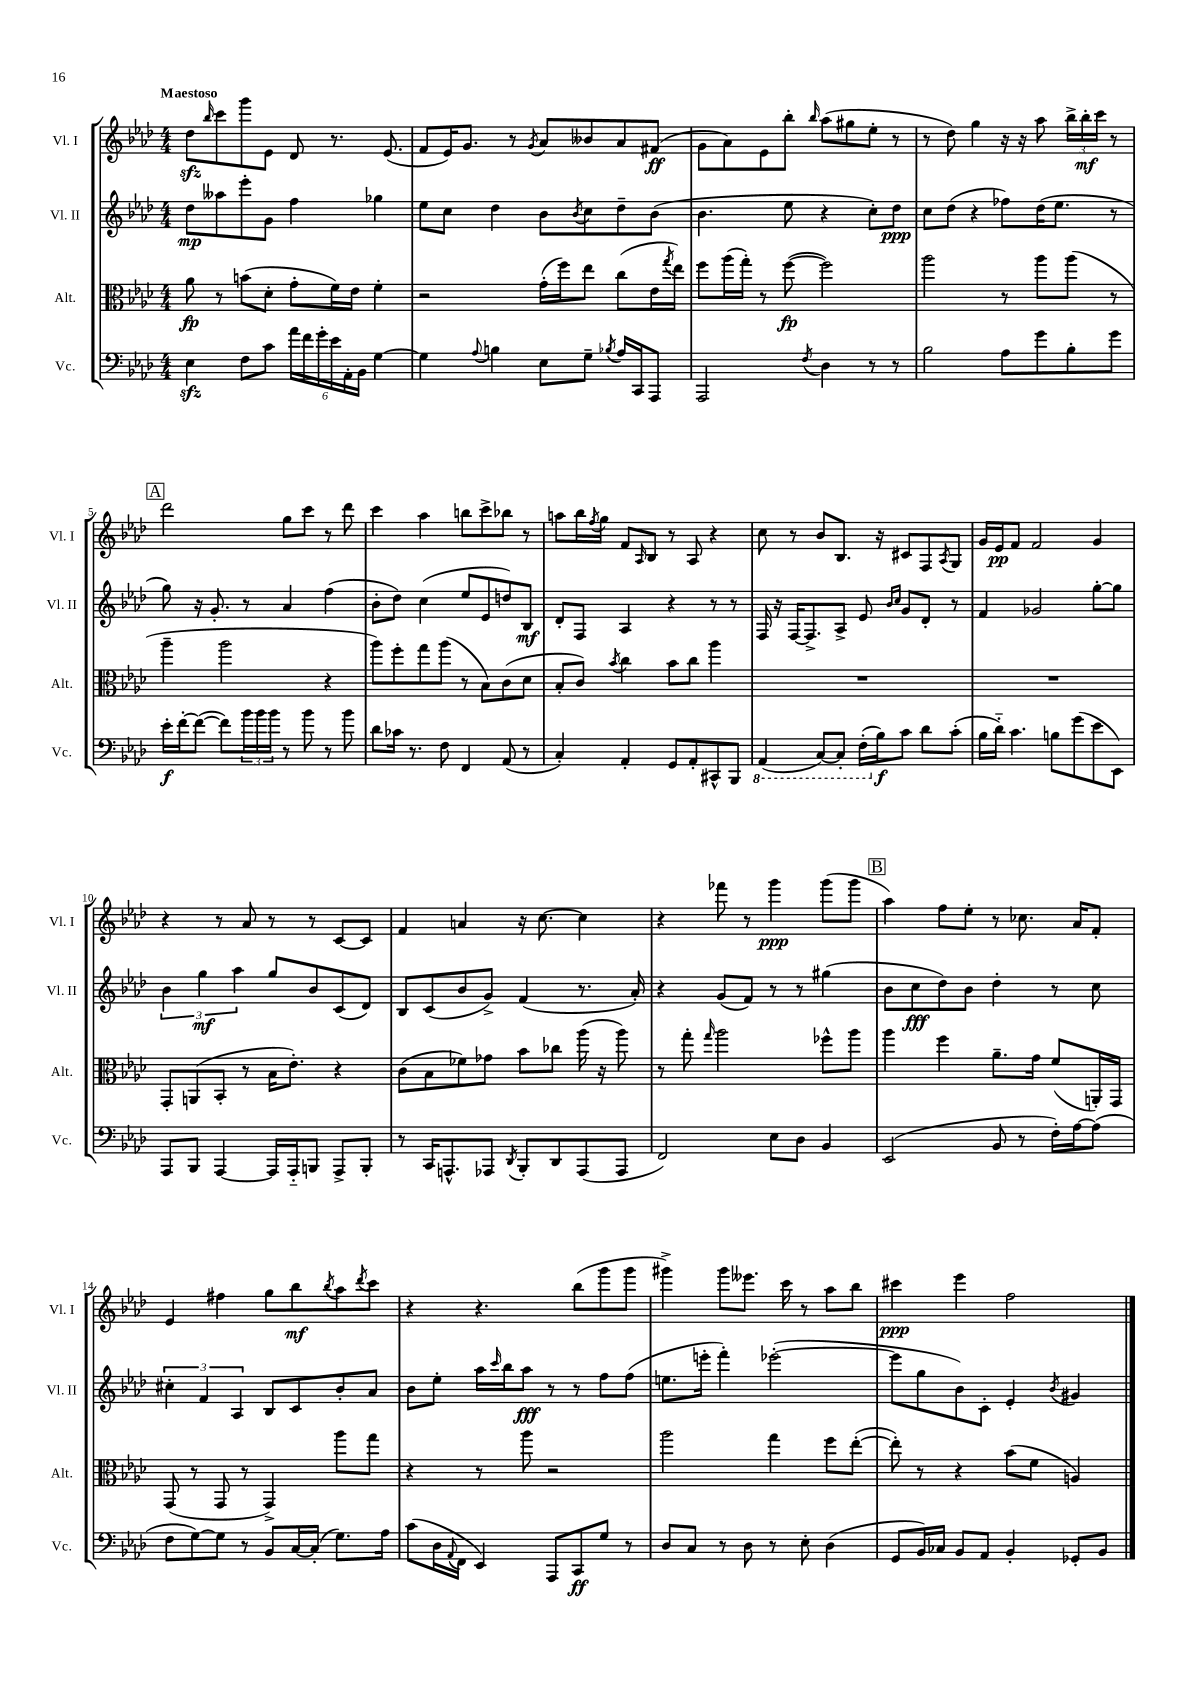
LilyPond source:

<<
\new StaffGroup <<
\new Staff = "s0" \with { instrumentName = "Vl. I" shortInstrumentName = "Vl. I" } {
    \clef treble \key aes \major \numericTimeSignature \time 4/4 \tempo "Maestoso"
    des''8\sfz \grace { bes''16 } c'''8 g'''8 ees'8 des'8 r8. ees'8.( |
    f'8 ees'16) g'8. r8 \acciaccatura { g'8 } aes'8 beses'8 aes'8 fis'8\ff( |
    g'8 aes'8) ees'8 bes''8-. \grace { bes''16 } aes''8( gis''8 ees''8-. r8 |
    r8 des''8) g''4 r16 r16 aes''8 \tuplet 3/2 { bes''16-> bes''16-.\mf c'''16 } r8 |
    \mark \markup { \box "A" } des'''2 g''8 c'''8 r8 des'''8 |
    c'''4 aes''4 b''8 c'''8-> bes''8 r8 |
    a''8 bes''16 \acciaccatura { f''8 } g''16 f'8 \grace { aes16 } bes8 r8 aes8 r4 |
    c''8 r8 bes'8 bes8. r16 cis'8 f8 \acciaccatura { aes8 } g8 |
    g'16 ees'16\pp f'8 f'2 g'4 |
    r4 r8 aes'8 r8 r8 c'8~ c'8 |
    f'4 a'4 r16 c''8.~ c''4 |
    r4 fes'''8 r8 g'''4\ppp g'''8( g'''8 |
    \mark \markup { \box "B" } aes''4) f''8 ees''8-. r8 ces''8. aes'16 f'8-. |
    ees'4 fis''4 g''8 bes''8\mf \acciaccatura { bes''8 } aes''8 \acciaccatura { des'''8 } c'''8 |
    r4 r4. bes''8( g'''8 g'''8 |
    gis'''4->) gis'''8 eeses'''8. c'''16 r8 aes''8 bes''8 |
    cis'''4\ppp ees'''4 f''2 \bar "|." |
}
\new Staff = "s1" \with { instrumentName = "Vl. II" shortInstrumentName = "Vl. II" } {
    \clef treble \key aes \major \numericTimeSignature \time 4/4
    des''8\mp aeses''8 ees'''8-. g'8 f''4 ges''4 |
    ees''8 c''8 des''4 bes'8 \acciaccatura { bes'8 } c''8 des''8-- bes'8( |
    bes'4. ees''8 r4 c''8-.) des''8\ppp |
    c''8 des''8( r4 fes''8) des''16( ees''8. r8 |
    \mark \markup { \box "A" } g''8) r16 g'8.-. r8 aes'4 f''4( |
    bes'8-. des''8) c''4( ees''8 ees'8 d''8) bes8\mf |
    des'8-. f8 aes4 r4 r8 r8 |
    f16 r16 f16~ f8.-> aes8-> ees'8 \grace { bes'16 c''16 } g'8 des'8-. r8 |
    f'4 ges'2 g''8~-. g''8 |
    \tuplet 3/2 { bes'4 g''4\mf aes''4 } g''8 bes'8 c'8( des'8) |
    bes8 c'8( bes'8 g'8->) f'4( r8. aes'16-.) |
    r4 g'8( f'8) r8 r8 gis''4( |
    \mark \markup { \box "B" } bes'8 c''8\fff des''8) bes'8 des''4-. r8 c''8 |
    \tuplet 3/2 { cis''4-. f'4 aes4 } bes8 c'8 bes'8-. aes'8 |
    bes'8 ees''8-. aes''16 \grace { c'''16 } bes''16 aes''8\fff r8 r8 f''8 f''8( |
    e''8. e'''16-. f'''4-.) ees'''2~-.( |
    ees'''8 g''8 bes'8) c'8-. ees'4-. \acciaccatura { bes'8 } gis'4 \bar "|." |
}
\new Staff = "s2" \with { instrumentName = "Alt." shortInstrumentName = "Alt." } {
    \clef alto \key aes \major \numericTimeSignature \time 4/4
    aes'8\fp r8 b'8( des'8-. g'8-. f'16) ees'16 f'4-. |
    r2 g'16-.( f''16) ees''8 c''8( ees'16 \acciaccatura { g''8 } ees''16) |
    f''8 aes''16( g''16-.) r8 f''8~\fp( f''2) |
    aes''2 r8 aes''8 aes''8( r8 |
    \mark \markup { \box "A" } aes''4-- aes''2 r4 |
    aes''8) f''8-. g''8 aes''8( r8 bes8) c'8( des'8 |
    bes8-. c'8) \acciaccatura { bes'8 } c''4 bes'8 c''8 aes''4 |
    R1 |
    R1 |
    g,8-. a,8( bes,8-. r8 bes16 ees'8.-.) r4 |
    c'8( bes8 fes'8) ges'8 bes'8 ces''8 aes''16( r16 aes''8) |
    r8 g''8-. \grace { g''16 } aes''2 fes''8-^ aes''8 |
    \mark \markup { \box "B" } aes''4 f''4 aes'8.-- g'16 f'8( a,16-.) g,16 |
    g,8( r8 g,8 r8 g,4->) aes''8 g''8 |
    r4 r8 aes''8 r2 |
    aes''2 g''4 f''8 ees''8~-.( |
    ees''8-.) r8 r4 bes'8( f'8 a4) \bar "|." |
}
\new Staff = "s3" \with { instrumentName = "Vc." shortInstrumentName = "Vc." } {
    \clef bass \key aes \major \numericTimeSignature \time 4/4
    ees4\sfz f8 c'8 \tuplet 6/4 { aes'16 f'16 g'16-. ees'16 aes,16-. bes,16 } g4~ |
    g4 \appoggiatura { aes8 } b4 ees8 g8-- \acciaccatura { bes8 } aes16 c,16 aes,,8 |
    aes,,2 \acciaccatura { f8 } des4 r8 r8 |
    bes2 aes8 g'8 bes8-. g'8 |
    \mark \markup { \box "A" } ees'16-.\f f'16~-. f'8~( f'8) \tuplet 3/2 { bes'16 bes'16 bes'16 } r8 bes'8 r8 bes'8 |
    des'8 ces'16 r8. f8 f,4 aes,8( r8 |
    c4-.) aes,4-. g,8 aes,8-. cis,8-^ bes,,8 |
    \ottava #-1 aes,,4( c,8~) c,8-. f,16-.( \ottava #0 bes16\f) c'8 des'8 c'8-.( |
    bes16 des'16-_) c'4. b8 g'8( ees'8 ees,8) |
    aes,,8 bes,,8 aes,,4~ aes,,16 aes,,16-_ b,,8 aes,,8-> b,,8-. |
    r8 c,16 a,,8.-^ aes,,8 \acciaccatura { des,8 } bes,,8-. des,8 aes,,8( aes,,8 |
    f,2) ees8 des8 bes,4 |
    \mark \markup { \box "B" } ees,2( bes,8 r8 f16-.) aes16~ aes8( |
    f8 g8~) g8 r8 bes,8 c16~ c16-.( g8.) aes16 |
    c'8( des16 \appoggiatura { aes,8 } f,16 ees,4) aes,,8 c,8\ff g8 r8 |
    des8 c8 r8 des8 r8 ees8-. des4( |
    g,8 bes,16) ces16 bes,8 aes,8 bes,4-. ges,8-. bes,8 \bar "|." |
}
>>
>>
